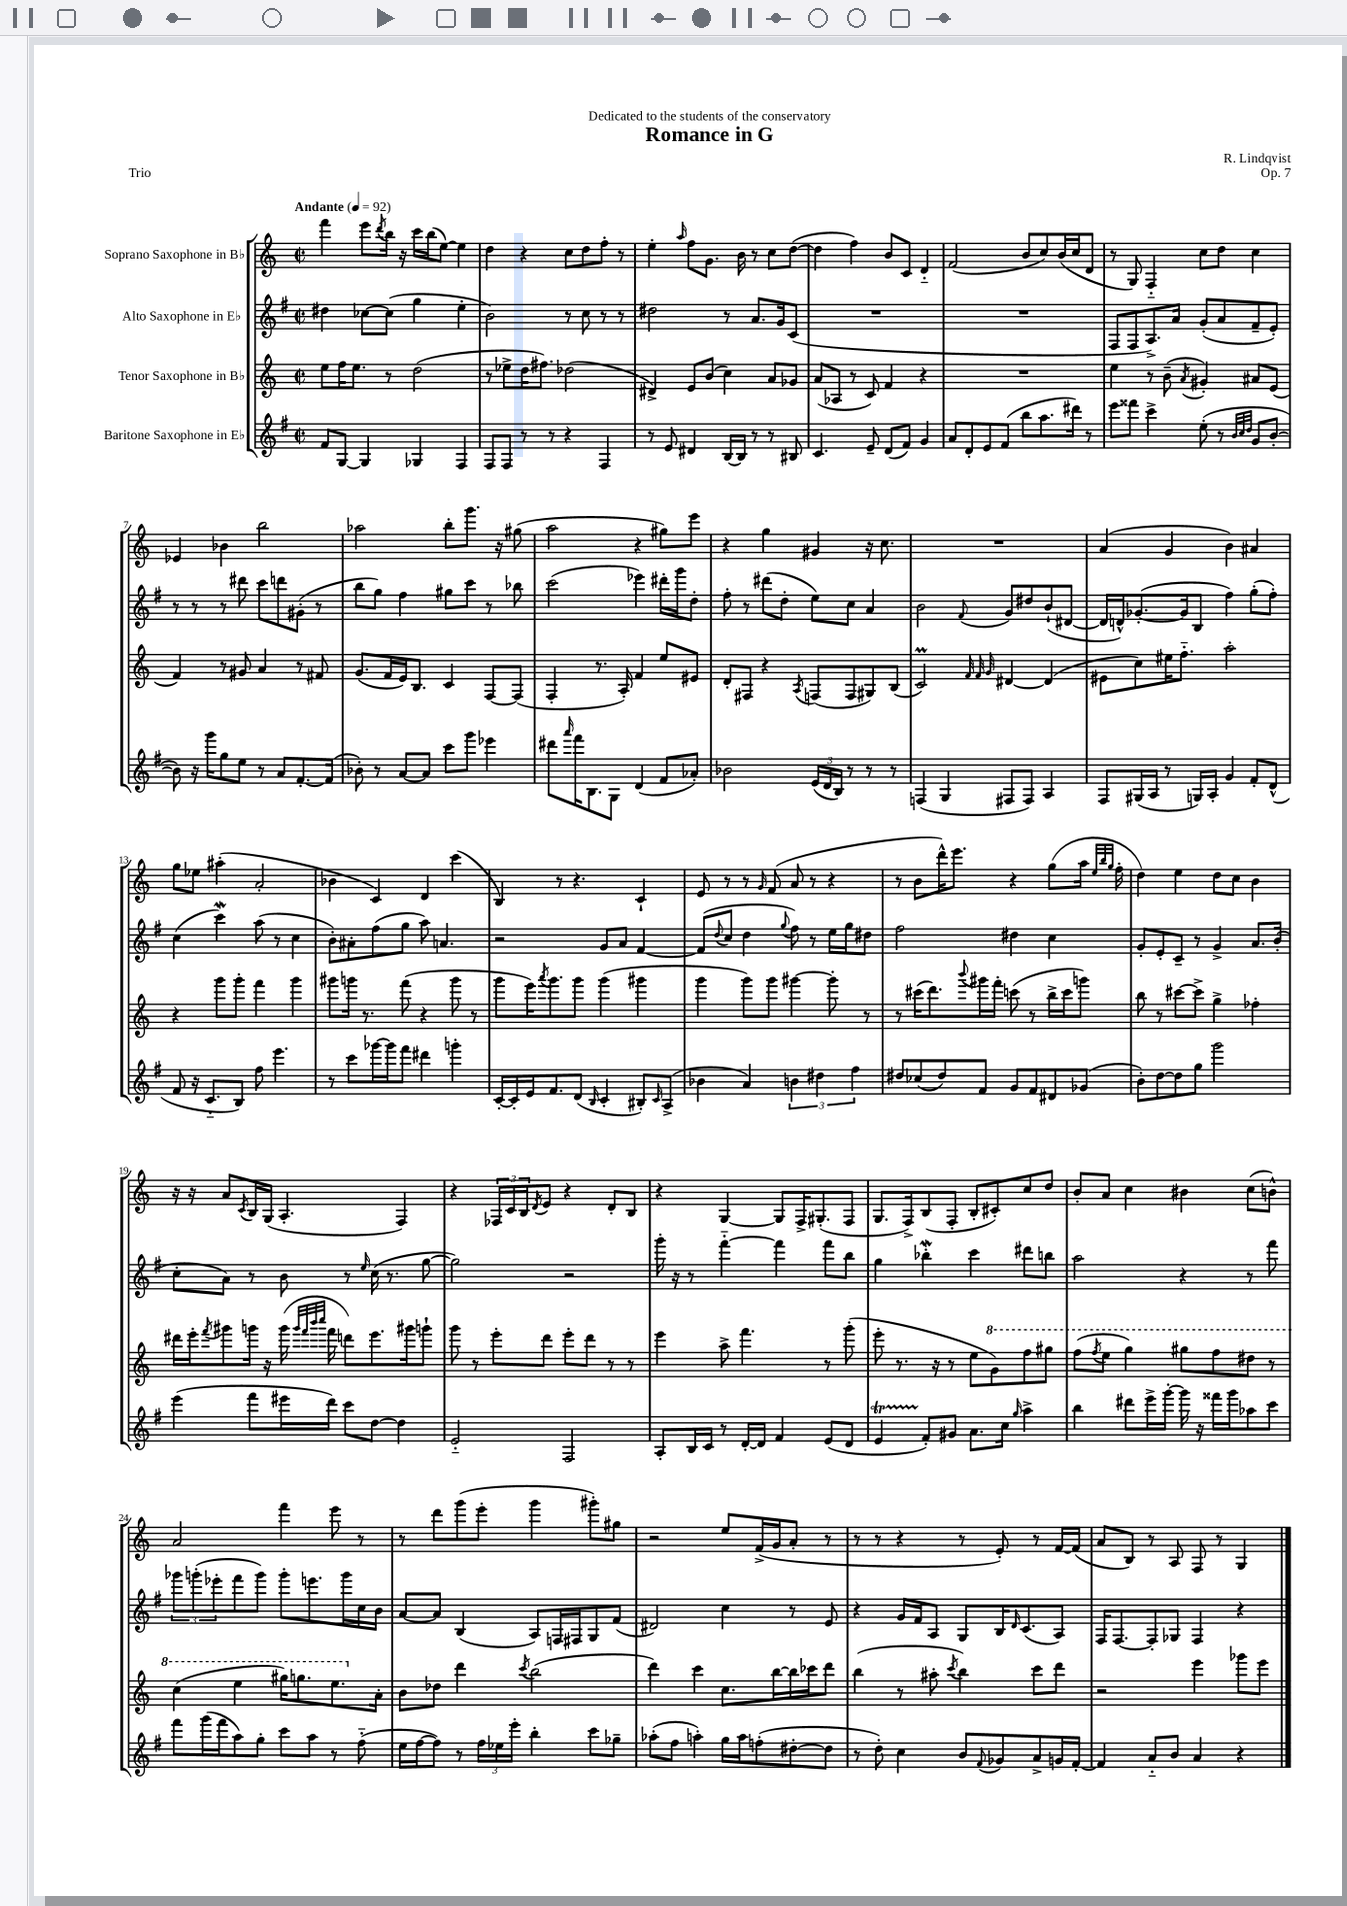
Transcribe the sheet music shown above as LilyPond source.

\header { title = "Romance in G" composer = "R. Lindqvist" dedication = "Dedicated to the students of the conservatory" opus = "Op. 7" piece = "Trio" }
<<
\new StaffGroup <<
\new Staff = "s0" \with { instrumentName = "Soprano Saxophone in Bb" } {
    \clef treble \key c \major \defaultTimeSignature \time 2/2 \tempo "Andante" 4 = 92
    f'''4 e'''8 \acciaccatura { d'''8 } b''16 r16 c'''16 b''16( e''8~) e''4 |
    d''4 r4 c''8 d''8 f''8-. r8 |
    e''4-. \grace { a''16 } f''8 g'8. b'16 r8 c''8 d''8~( |
    d''4 f''4) b'8 c'8 d'4-_ |
    f'2( b'8 c''8) b'16( c''16 d'8 |
    r8 g8) f4-_ c''8 d''8 c''4 |
    ees'4 bes'4 b''2 |
    aes''2 b''8-. g'''8. r16 gis''8( |
    a''2 r4 gis''8) e'''8 |
    r4 g''4 gis'4 r16 c''8. |
    R1 |
    a'4( g'4 b'4) ais'4 |
    g''8 ees''8 ais''4-.( a'2-. |
    bes'4 c'4) d'4 c'''4( |
    b4) r8 r4. c'4-! |
    e'8 r8 r8 \grace { g'16 } f'8( a'8 r8 r4 |
    r8 b'8 d'''16-^) e'''8. r4 g''8( a''16 \grace { e''32 b''32 g''32 } f''16-. |
    d''4) e''4 d''8 c''8 b'4 |
    r16 r16 a'8 \acciaccatura { c'8 } b16 g16( a4.-. f4) |
    r4 \tuplet 3/2 { fes16 c'16 b16 } \acciaccatura { d'8 } e'8 r4 d'8-. b8 |
    r4 g4~ g8 f16-> gis8.-.( f8 |
    g8. f16->) b8( f8-. b8-. cis'8-.) c''8 d''8 |
    b'8-. a'8 c''4 bis'4 c''8( b'8-^) |
    a'2 f'''4 e'''8 r8 |
    r8 d'''8 g'''8( e'''8-. g'''4 gis'''8-.) gis''8 |
    r2 e''8 f'16->( g'16 a'8-. r8 |
    r8 r8 r4 r8 e'8-.) r8 f'16~ f'16( |
    a'8 b8) r8 a8 f8 r8 g4 \bar "|." |
}
\new Staff = "s1" \with { instrumentName = "Alto Saxophone in Eb" } {
    \clef treble \key g \major \defaultTimeSignature \time 2/2
    dis''4 ces''8~ ces''8( g''4 e''4-. |
    b'2) r8 c''8 r8 r8 |
    dis''2 r8 a'8. g'16 c'8( |
    R1 |
    R1 |
    fis8 fis8 a8.->) a'16 g'8-.( a'8 fis'8-- e'8-.) |
    r8 r8 r8 dis'''8 c'''8 d'''8 gis'8-.( r8 |
    b''8 g''8) fis''4 gis''8 c'''8 r8 bes''8 |
    c'''2( ees'''4) dis'''16-. g'''16 d''8-. |
    fis''8-. r8 dis'''8( d''8-. e''8) c''8 a'4 |
    b'2 \appoggiatura { fis'8 } g'8 dis''8 b'8-!( dis'8~ |
    dis'16 d'16-^) ges'8.~-.( ges'16 b8 fis''4) g''8-.( fis''8-.) |
    c''4( c'''4\mordent) a''8( r8 c''4 |
    b'8-.) ais'8-. fis''8( g''8 a''8) a'4. |
    r2 g'8 a'8 fis'4~ |
    fis'8( \appoggiatura { d''8 } c''8 d''4 \appoggiatura { g''8 } fis''8) r8 e''16 g''16 dis''8 |
    fis''2 dis''4 c''4 |
    g'8-. e'8-. c'8-- r8 g'4-> a'8. b'16-.( |
    c''8-. a'8) r8 b'8 r8 \grace { e''16 } c''16( r8. g''8~ |
    g''2) r2 |
    g'''16-. r16 r8 fis'''4~-_ fis'''4 fis'''8 b''8 |
    g''4 bes''4-.\mordent c'''4 dis'''8 b''8 |
    a''2 r4 r8 fis'''8 |
    \tuplet 3/2 { ges'''8 g'''8-.( ees'''8-. } fis'''8 g'''8) g'''8-. e'''8. g'''16 c''16 b'16 |
    a'8~ a'8 b4( a8) f16 fis16 g8 fis'8( |
    dis'2) c''4 r8 e'8 |
    r4 g'16 fis'16 a8 g8 b16 \grace { d'16 } c'8.( a8) |
    fis16 fis8.~ fis8-. ges8 fis4 r4 \bar "|." |
}
\new Staff = "s2" \with { instrumentName = "Tenor Saxophone in Bb" } {
    \clef treble \key c \major \defaultTimeSignature \time 2/2
    e''8 f''16 e''8. r8 d''2( |
    r8 ees''8-> d''16 fis''8.) des''2( |
    dis'4->) e'8 b'8( c''4) a'8 ges'8 |
    a'8( aes8 r8 c'8) f'4 r4 |
    R1 |
    e''4 r8 b'8--( \acciaccatura { a'8 } gis'4-.) ais'8 e'8( |
    f'4) r8 gis'8 a'4 r8 fis'8 |
    g'8.( f'16 e'16) b8. c'4 f8~ f8( |
    f4-. r8. a16-.) f'4 e''8 eis'8 |
    d'8-. fis8 r4 \acciaccatura { a8 } f8( f8 gis8) b8( |
    c'2\prall) \grace { f'32 f'32 g'32 } dis'4~ dis'4( |
    eis'8 c''8) eis''16 f''8.-_ a''2-. |
    r4 g'''8 g'''8-. f'''4 g'''4 |
    gis'''8 g'''16 r8. f'''8( r4 g'''8 r8 |
    g'''8 e'''16) \acciaccatura { a'''8 } g'''8. g'''8 g'''4( gis'''4 |
    g'''4 g'''8) g'''8 gis'''4~ gis'''8-. r8 |
    r8 cis'''16( d'''8.) \appoggiatura { b'''8 } gis'''16 f'''16-. c'''8( r8 b''16-> c'''16 g'''8) |
    b''8 r8 cis'''8~ cis'''8-> g''4-> fes''4-. |
    dis'''16 e'''16-. \acciaccatura { f'''8 } gis'''8 g'''16 r16 g'''16( \grace { g'''32 f'''32 b'''32 c''''32 } f'''16 d'''8) e'''8. gis'''16 g'''8-! |
    g'''8 r8 e'''8-. d'''8 e'''8-. d'''8 r8 r8 |
    e'''4 a''8-> f'''4. r8 g'''8-.( |
    e'''8-. r8. r16 r8 e''8 \ottava #1 g''8) f'''8 gis'''8 |
    f'''8( \acciaccatura { f'''8 } e'''8 g'''4) gis'''8 f'''8 dis'''8 r8 |
    c'''4( e'''4 gis'''16) g'''8. e'''8. \ottava #0 a'16-. |
    b'8 des''8 d'''4 \acciaccatura { c'''8 } b''2( |
    d'''4) c'''4 c''8. b''16~ b''16 ces'''16 d'''8 |
    b''4( r8 ais''8-. \acciaccatura { c'''8 } b''4) c'''8 d'''8 |
    r2 e'''4 ges'''8 e'''8 \bar "|." |
}
\new Staff = "s3" \with { instrumentName = "Baritone Saxophone in Eb" } {
    \clef treble \key g \major \defaultTimeSignature \time 2/2
    fis'8 g8~ g4 ges4 fis4 |
    fis8 fis8 r8 r8 r4 fis4 |
    r8 e'8 dis'4 b16~ b16 r8 r8 bis8 |
    c'4. e'8-- d'8( fis'8) g'4 |
    a'8 d'8-. e'8 fis'8( b''8 a''8. dis'''16) r8 |
    e'''8 fisis'''8 c'''4-> e''8-.( r8 \grace { b'32 c''32 d''32 } g'8 b'8~-. |
    b'8) r16 g'''16 g''8 e''8 r8 a'8 fis'8.~-. fis'16( |
    bes'8-.) r8 a'8~ a'8 c'''8 g'''8 ees'''4 |
    dis'''8 \grace { a'''16 } fis'''16 b8. g8 d'4( fis'8 aes'8-.) |
    bes'2 \tuplet 3/2 { e'16( d'16 b16) } r8 r8 r8 |
    f4( g4 fis8 fis8) a4 |
    fis8 gis16( a16 r8 g16) a16-. g'4 fis'8-. d'8-^( |
    fis'8 r16 c'8.-_ b8) fis''8 e'''4. |
    r8 c'''8 ges'''16~ ges'''16 fis'''8 dis'''4 g'''4-. |
    c'16~-. c'16-. e'16 fis'8. d'8( \grace { b16 } c'4-. bis8-.) \grace { c'16 } a8->( |
    bes'4 a'4) \tuplet 3/2 { b'4 dis''4 fis''4 } |
    dis''8 ces''8( dis''8) fis'8 g'8 fis'8 dis'8 ges'8( |
    b'8-.) d''8~ d''8 g''8 g'''2 |
    e'''4( fis'''8 eis'''16 d'''16) c'''8 d''8~ d''4 |
    e'2-_ fis2 |
    a8-. b16 c'16 r8 d'16~-. d'16 fis'4 e'8( d'8 |
    e'4\startTrillSpan fis'8-.\stopTrillSpan) gis'8 a'8. c''16 \grace { g''16 } a''4-> |
    b''4 dis'''8 e'''16-> g'''16~-. g'''16 r16 fisis'''16 g'''16 aes''8 c'''8 |
    fis'''8 g'''16( fis'''16 a''8) g''8-. c'''8 a''8 r8 fis''8-_( |
    e''16 fis''16~ fis''8) r8 \tuplet 3/2 { fis''16 ees''16 e'''16-. } b''4-. c'''8 ges''8-- |
    aes''8-.( fis''8 a''4-.) g''16 a''16 f''8-.( dis''8~-. dis''8 |
    r8 d''8-.) c''4 b'8 \appoggiatura { fis'8 } ges'8 a'8-> g'16 fis'16~-. |
    fis'4 a'8-_ b'8 a'4 r4 \bar "|." |
}
>>
>>
